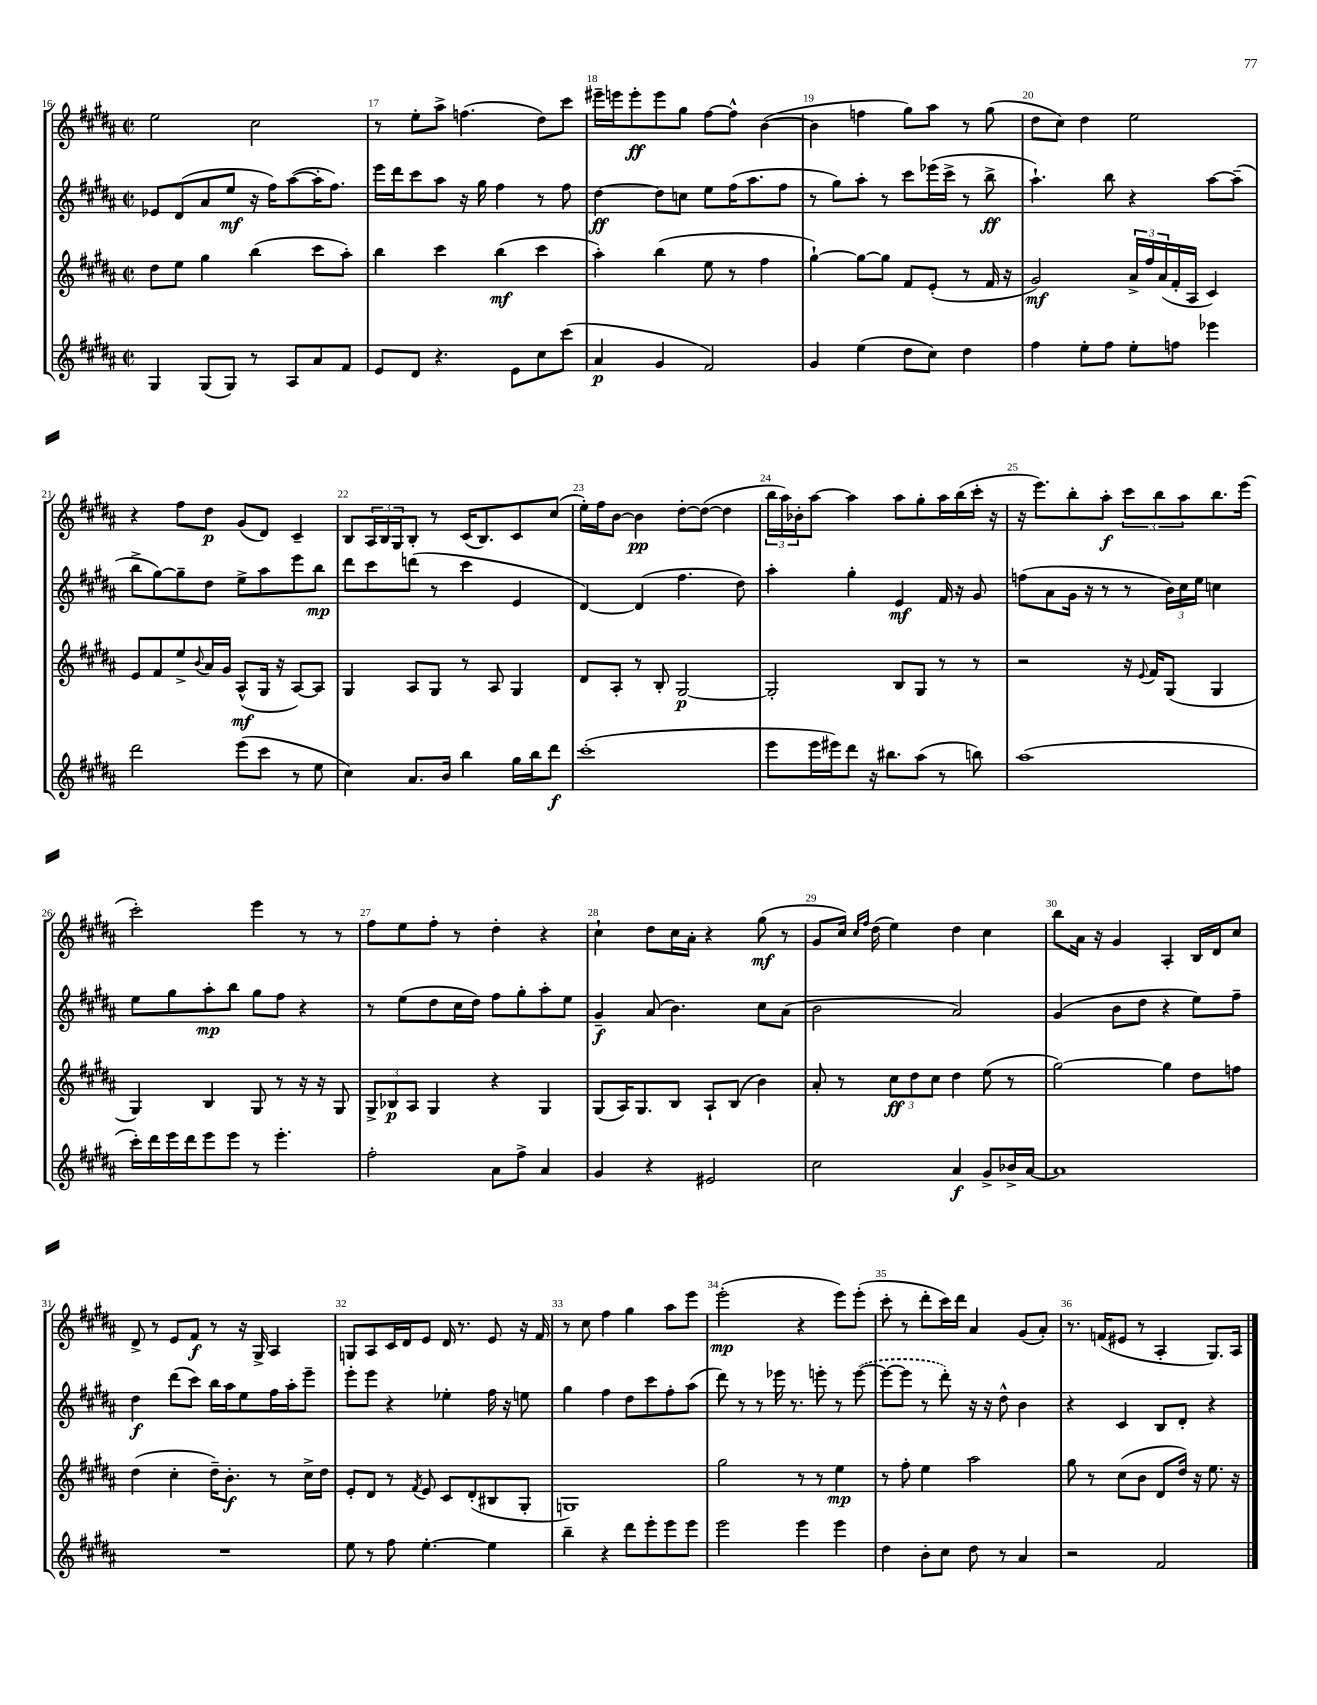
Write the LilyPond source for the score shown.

<<
\new StaffGroup <<
\new Staff = "s0" {
    \clef treble \key b \major \defaultTimeSignature \time 2/2
    e''2 cis''2 |
    r8 e''8-. ais''8-> f''4.( dis''8) cis'''8 |
    eis'''16-- e'''16 e'''8-.\ff e'''8 gis''8 fis''8~ fis''8-^ b'4~( |
    b'4 f''4 gis''8) ais''8 r8 gis''8( |
    dis''8 cis''8) dis''4 e''2 |
    r4 fis''8 dis''8\p gis'8( dis'8) cis'4-- |
    b8 \tuplet 3/2 { ais16 b16 gis16 } b8-. r8 cis'16( b8.) cis'8 cis''8( |
    e''16-.) fis''16 b'8~ b'4\pp dis''8~-. dis''8~( dis''4 |
    \tuplet 3/2 { b''16 ais''16) bes'16-. } ais''8~ ais''4 ais''8 gis''8-. ais''16 b''16( cis'''16-. r16 |
    r16 e'''8.) b''8-. ais''8-.\f \tuplet 3/2 { cis'''8 b''8 ais''8 } b''8. e'''16( |
    cis'''2-.) e'''4 r8 r8 |
    fis''8 e''8 fis''8-. r8 dis''4-. r4 |
    cis''4-! dis''8 cis''16 ais'16-. r4 gis''8\mf( r8 |
    gis'8 cis''16) \grace { cis''16 fis''16 } dis''16( e''4) dis''4 cis''4 |
    b''8 ais'16 r16 gis'4 ais4-. b16 dis'16 cis''8 |
    dis'8-> r8 e'8 fis'8\f r8 r16 gis16-> ais4 |
    g8 ais8 cis'16 dis'16 e'8 dis'16 r8. e'8 r16 fis'16 |
    r8 cis''8 fis''4 gis''4 ais''8 e'''8 |
    e'''2-.\mp( r4 e'''8) e'''8-.( |
    cis'''8-. r8 dis'''8-. cis'''16) dis'''16 ais'4 gis'8( ais'8-.) |
    r8. f'16( eis'8 r8 ais4-. gis8.) ais16 \bar "|." |
}
\new Staff = "s1" {
    \clef treble \key b \major \defaultTimeSignature \time 2/2
    ees'8 dis'8( ais'8 e''8\mf r16 fis''16) ais''8~( ais''16-. fis''8.) |
    e'''16 dis'''16 cis'''8 ais''8 r16 gis''16 fis''4 r8 fis''8 |
    dis''4~\ff dis''8 c''8 e''8 fis''16( ais''8. fis''8 |
    r8 gis''8) ais''8-. r8 cis'''8 ees'''16( cis'''16-> r8 b''8->\ff |
    ais''4.-!) b''8 r4 ais''8~ ais''8--( |
    b''8-> gis''8~) gis''8-- dis''8 e''8-> ais''8 e'''8 b''8\mp |
    dis'''8 cis'''8 d'''8( r8 cis'''4 e'4 |
    dis'4~) dis'4( fis''4. dis''8) |
    ais''4-. gis''4-. e'4\mf fis'16 r16 gis'8 |
    f''8( ais'8 gis'16 r16 r8 r8 \tuplet 3/2 { b'16) cis''16 e''16 } c''4 |
    e''8 gis''8 ais''8-.\mp b''8 gis''8 fis''8 r4 |
    r8 e''8( dis''8 cis''16 dis''16) fis''8 gis''8-. ais''8-. e''8 |
    gis'4--\f ais'8( b'4.) cis''8 ais'8( |
    b'2 ais'2) |
    gis'4( b'8 dis''8 r4 e''8) fis''8-- |
    dis''4\f dis'''8( cis'''8) b''16 ais''16 e''8 fis''16 ais''16-. e'''8-- |
    e'''8-. e'''8 r4 ees''4-. fis''16 r16 e''8 |
    gis''4 fis''4 dis''8 cis'''8 fis''8-. ais''8( |
    dis'''8) r8 r8 ees'''16 r8. e'''8-. r8 \once \slurDashed e'''8~( |
    e'''8~ e'''8 r8 dis'''8-.) r16 r16 dis''8-^ b'4 |
    r4 cis'4 b8 dis'8-. r4 \bar "|." |
}
\new Staff = "s2" {
    \clef treble \key b \major \defaultTimeSignature \time 2/2
    dis''8 e''8 gis''4 b''4( cis'''8 ais''8-.) |
    b''4 cis'''4 b''4\mf( cis'''4 |
    ais''4-.) b''4( e''8 r8 fis''4 |
    gis''4~-!) gis''8~ gis''8 fis'8 e'8-.( r8 fis'16 r16 |
    gis'2\mf) \tuplet 3/2 { ais'16-> fis''16 ais'16( } fis'16-. ais16 cis'4) |
    e'8 fis'8 e''8-> \appoggiatura { b'8 } ais'16 gis'16 ais8-^\mf( gis16 r16 ais8~) ais8 |
    gis4 ais8 gis8 r8 ais8 gis4 |
    dis'8 ais8-. r8 b8-. gis2~\p |
    gis2-. b8 gis8 r8 r8 |
    r2 r16 \appoggiatura { e'8 } fis'16 gis8( gis4 |
    gis4) b4 gis8 r8 r16 r16 gis8 |
    \tuplet 3/2 { gis8-> bes8\p ais8 } gis4 r4 gis4 |
    gis8( ais16) gis8. b8 ais8-! b8( b'4) |
    ais'8-. r8 \tuplet 3/2 { cis''8\ff dis''8 cis''8 } dis''4 e''8( r8 |
    gis''2~) gis''4 dis''8 f''8 |
    dis''4( cis''4-. dis''16--) b'8.-.\f r8 cis''16-> dis''16 |
    e'8-. dis'8 r8 \acciaccatura { fis'8 } e'8 cis'8 dis'8-.( bis8 gis8-. |
    g1) |
    gis''2 r8 r8 e''4\mp |
    r8 fis''8-. e''4 ais''2 |
    gis''8 r8 cis''8( b'8 dis'8 dis''16) r16 e''8. r16 \bar "|." |
}
\new Staff = "s3" {
    \clef treble \key b \major \defaultTimeSignature \time 2/2
    gis4 gis8( gis8) r8 ais8 ais'8 fis'8 |
    e'8 dis'8 r4. e'8 cis''8 cis'''8( |
    ais'4\p gis'4 fis'2) |
    gis'4 e''4( dis''8 cis''8) dis''4 |
    fis''4 e''8-. fis''8 e''8-. f''8 ees'''4 |
    dis'''2 e'''8( cis'''8 r8 e''8 |
    cis''4) ais'8. b'16 b''4 gis''16 b''16 dis'''8\f |
    cis'''1-.( |
    e'''8 e'''16 eis'''16) dis'''8 r16 bis''8. ais''8( r8 b''8) |
    ais''1( |
    cis'''16-.) dis'''16 e'''16 dis'''16 e'''8 e'''8 r8 e'''4.-. |
    fis''2-. ais'8 fis''8-> ais'4 |
    gis'4 r4 eis'2 |
    cis''2 ais'4\f gis'8-> bes'16-> ais'16~ |
    ais'1 |
    R1 |
    e''8 r8 fis''8 e''4.~-. e''4 |
    b''4-- r4 dis'''8 e'''8-. e'''8 e'''8 |
    e'''2 e'''4 e'''4 |
    dis''4 b'8-. cis''8 dis''8 r8 ais'4 |
    r2 fis'2 \bar "|." |
}
>>
>>
\layout { \context { \Score currentBarNumber = #16 \override BarNumber.break-visibility = ##(#f #t #t) barNumberVisibility = #all-bar-numbers-visible } }
